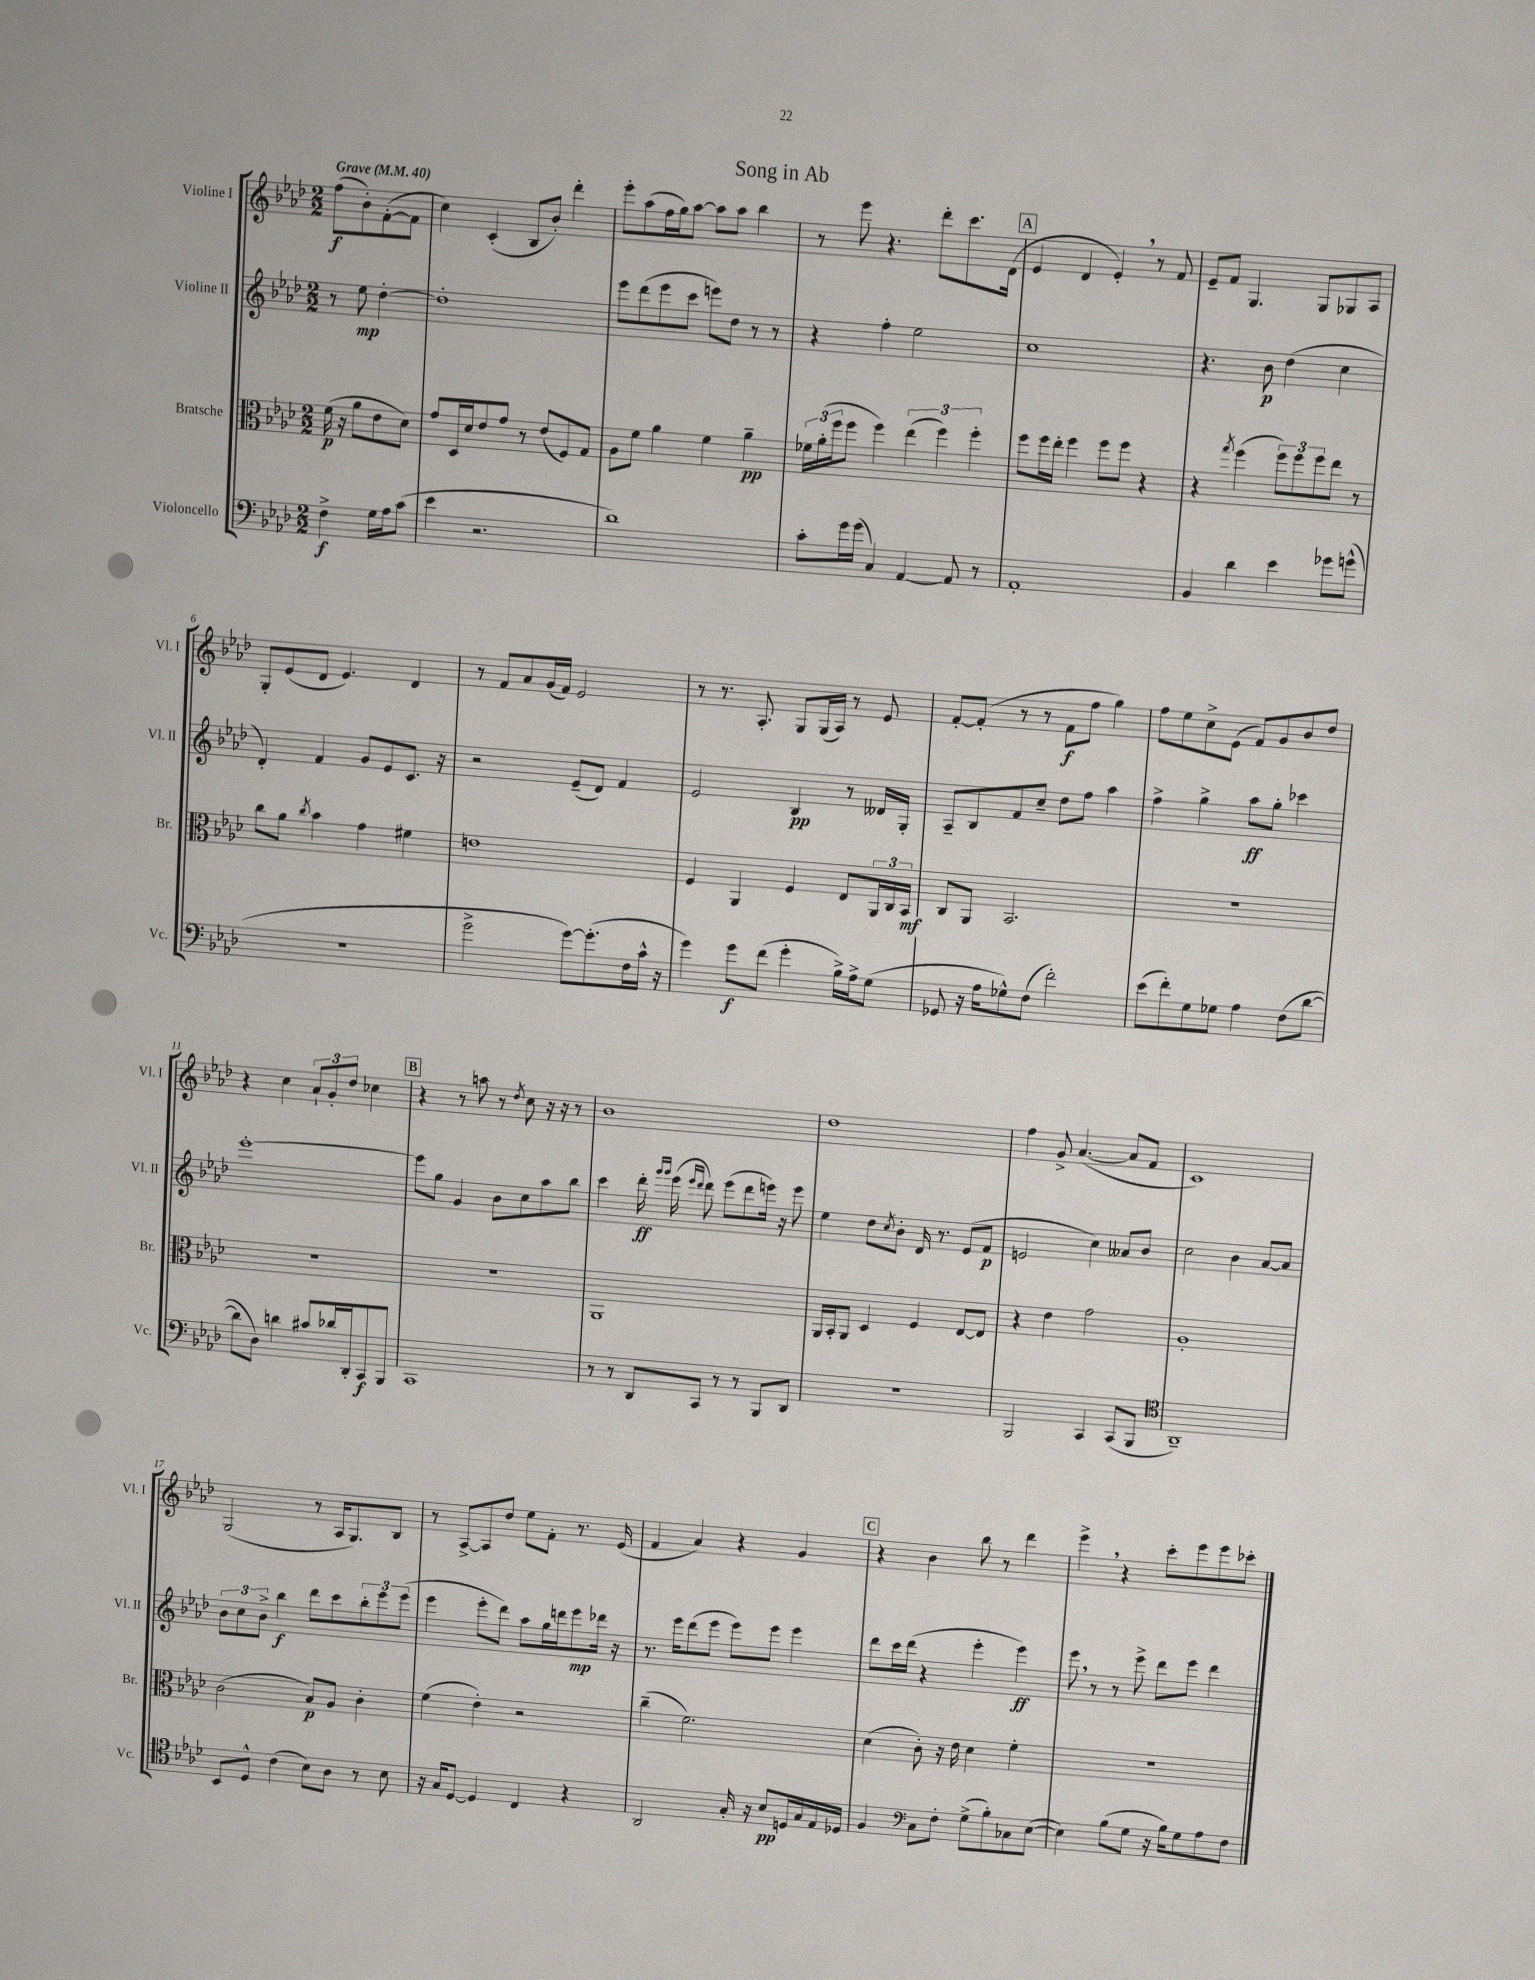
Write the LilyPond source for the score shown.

\header { title = "Song in Ab" }
<<
\new StaffGroup <<
\new Staff = "s0" \with { instrumentName = "Violine I" shortInstrumentName = "Vl. I" } {
    \clef treble \key aes \major \numericTimeSignature \time 2/2 \partial 2 \tempo "Grave" 4 = 40
    f''8\f( bes'8-.) f'8~-.( f'8 |
    c''4) c'4-.( bes8 bes'8-.) des'''4-. |
    ees'''8-. aes''8( f''16 g''16) aes''8~ aes''8 aes''8 bes''4 |
    r8 ees'''8 r4. des'''8-. c'''8. des'16( |
    \mark \markup { \box "A" } ees'4 des'4 ees'4-.) \breathe r8 f'8 |
    ees'8-- f'8 g4. g8 ges8 aes8 |
    g8-. ees'8( des'8 ees'4.) des'4 |
    r8 f'8 aes'8 g'16( f'16) ees'2 |
    r8 r8. aes8.-. g8 g16( aes16) r8 ees'8 |
    f'8~-. f'8-.( r8 r8 f'8\f f''8 g''4) |
    f''8 ees''8 c''8-> ees'8( f'8) g'8 bes'8 des''8 |
    r4 c''4 \tuplet 3/2 { aes'8-! g'8-. des''8 } ces''4 |
    \mark \markup { \box "B" } r4 r8 a''8 r8 \acciaccatura { des''8 } c''8 r16 r16 r8 |
    bes'1 |
    des''1 |
    f''4 g'8-> aes'4.~( aes'8 f'8 |
    c'1) |
    g2( r8 aes16 g8.) bes8 |
    r8 aes8~-> aes8 des''8 ees''8 f'8-. r8. ees'16( |
    f'4 aes'4) r4 g'4 |
    \mark \markup { \box "C" } r4 bes'4 bes''8 r8 des'''4 |
    ees'''4-> \breathe r4 c'''8-. ees'''8 ees'''8 ces'''8-. \bar "|." |
}
\new Staff = "s1" \with { instrumentName = "Violine II" shortInstrumentName = "Vl. II" } {
    \clef treble \key aes \major \numericTimeSignature \time 2/2 \partial 2
    r8 ees''8\mp des''4~-. |
    des''1-. |
    ees'''8 des'''8( ees'''8 c'''8 e'''8) des''8 r8 r8 |
    r4 f''4-. ees''2 |
    \mark \markup { \box "A" } c''1 |
    r4. bes'8\p des''4( c''4 |
    des'4-.) f'4 g'8 ees'8 c'8. r16 |
    r2 ees'8--( des'8) f'4 |
    ees'2 bes4\pp r8 deses'16 g16-. |
    aes8-- bes8 f'8 c''8-- des''8 f''8 aes''4 |
    f''4-> g''4-> aes''8\ff g''8-. ces'''4 |
    ees'''1~-. |
    \mark \markup { \box "B" } ees'''8 g''8 g'4 bes'8 c''8 aes''8 bes''8 |
    c'''4 des'''16-.\ff \grace { g'''16 g'''16 } ees'''16( \grace { ees'''16 des'''16 } des'''8) ees'''8( des'''8 e'''16) r16 e'''8 |
    ees''4 des''8 \acciaccatura { c''8 } bes'8-. des'16 r8. ees'8( f'8\p |
    e'2 c''4) aeses'8 bes'8 |
    c''2 bes'4 aes'8~ aes'8 |
    \tuplet 3/2 { bes'8 c''8 bes'8-> } bes''4\f des'''8 c'''8 \tuplet 3/2 { bes''8-. ees'''8 ees'''8( } |
    ees'''4 ees'''8-. des'''8) aes''8 g''16 d'''16 ees'''8\mp des'''16 r16 |
    r8. ees'''16 des'''8( ees'''8 ees'''8) ees'''8 ees'''4 |
    \mark \markup { \box "C" } des'''8 c'''16 des'''16( r4 ees'''4-. ees'''4\ff) |
    ees'''8 \breathe r8 r8 ees'''8-> des'''8 ees'''8 des'''4 \bar "|." |
}
\new Staff = "s2" \with { instrumentName = "Bratsche" shortInstrumentName = "Br." } {
    \clef alto \key aes \major \numericTimeSignature \time 2/2 \partial 2
    f'16\p( r16 aes'8 ees'8 des'8) |
    g'8 des16 des'16 ees'8 g'8 r8 ees'8( f8) g8 |
    aes8 f'8 aes'4 f'4 aes'4--\pp |
    \tuplet 3/2 { fes'16 aes'16-.( f''16 } f''8 f''4) \tuplet 3/2 { ees''4( f''4) f''4-. } |
    \mark \markup { \box "A" } f''8 f''16 ees''16-. f''4 f''8 f''8 r4 |
    r4 \acciaccatura { g''8 } f''4( \tuplet 3/2 { f''8) f''8 f''8 } ees''8 r8 |
    c''8 aes'8 \acciaccatura { c''8 } bes'4 g'4 fis'4 |
    e'1 |
    f4 aes,4 f4 ees8 \tuplet 3/2 { aes,16 c16 bes,16\mf } |
    c8 aes,8 bes,2. |
    R1 |
    R1 |
    \mark \markup { \box "B" } R1 |
    aes,1 |
    aes,16 bes,16-. aes,8 des4 f4 ees8~ ees8 |
    r4 ees'4 g'2 |
    aes1-. |
    c'2( bes8\p) aes8 c'4-. |
    f'4( ees'4-.) r2 |
    c''4--( f'2.) |
    \mark \markup { \box "C" } des'4( c'8-.) r16 ees'16 des'4 f'4-. |
    r1 \bar "|." |
}
\new Staff = "s3" \with { instrumentName = "Violoncello" shortInstrumentName = "Vc." } {
    \clef bass \key aes \major \numericTimeSignature \time 2/2 \partial 2
    f4->\f g16 aes16 c'8( |
    ees'4 r2. |
    des'1) |
    c'8-. g'16 g'16( c4) aes,4~ aes,8 r8 |
    \mark \markup { \box "A" } aes,1-. |
    bes,4 des'4 ees'4 ges'8 g'8-^( |
    r1 |
    g'2-> g'8~) g'8.-.( f16 c'16-^ r16 |
    g'4) g'8\f f'8( g'4-. bes16->) aes16-> g8( |
    ges,8 r16 aes16 ges8-^) f8( f'2-.) |
    ees'8( f'8-.) g8 ges8 aes4 f8( des'8~ |
    des'8 des8) d'4 cis'8 des'16 des,16-. c,8\f bes,,8 |
    \mark \markup { \box "B" } c,1 |
    r8 r8 des,8 c,8 r8 r8 bes,,8 des,8 |
    R1 |
    bes,,2 c,4 c,8( bes,,8 |
    \clef tenor aes,1--) |
    bes,8 des8-^ c'4( bes8) aes8 r8 bes8 |
    r16 g16 des8~ des4 c4 r4 |
    aes,2 g16-. r16 bes8\pp d16 g16 ees16 des16 |
    \mark \markup { \box "C" } f4 \clef bass c8 f8-. g8->( bes8-.) ces8 ees8~( |
    ees4) bes8( g8 r16 bes16) g8 aes8 f8 \bar "|." |
}
>>
>>
